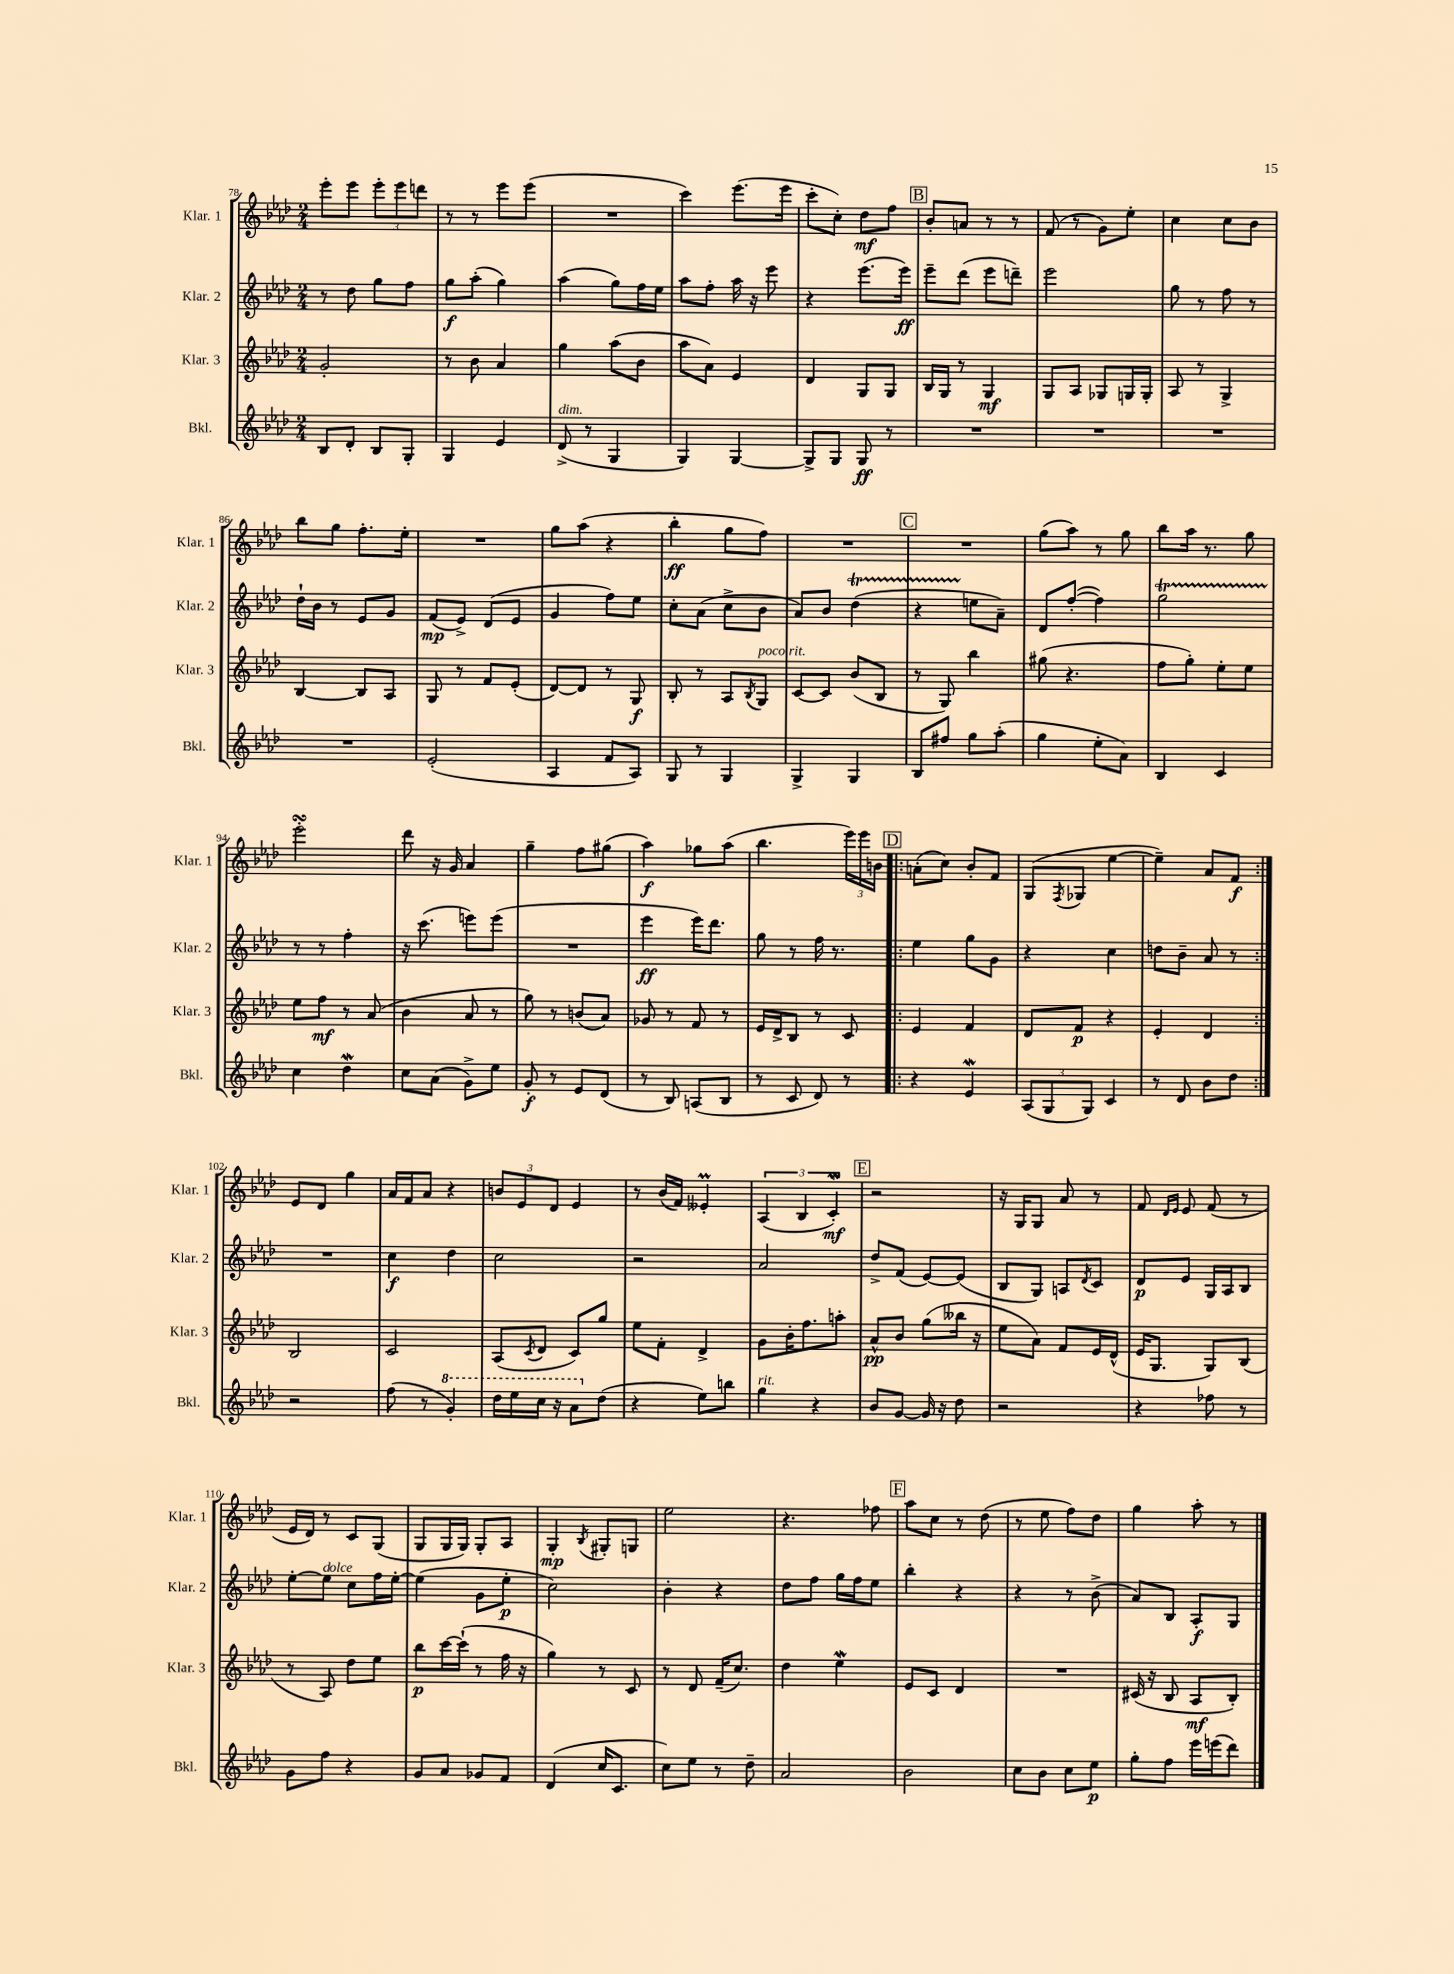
<<
\new StaffGroup <<
\new Staff = "s0" \with { instrumentName = "Klar. 1" shortInstrumentName = "Klar. 1" } {
    \clef treble \key aes \major \numericTimeSignature \time 2/4
    ees'''8-. ees'''8 \tuplet 3/2 { ees'''8-. ees'''8 d'''8 } |
    r8 r8 ees'''8 ees'''8( |
    R2 |
    c'''4) ees'''8.( ees'''16 |
    c'''8-. c''8-.) des''8\mf f''8 |
    \mark \markup { \box "B" } bes'8-. a'8 r8 r8 |
    f'8( r8 g'8) ees''8-. |
    c''4 c''8 bes'8 |
    bes''8 g''8 f''8.-. ees''16-. |
    R2 |
    g''8 aes''8( r4 |
    bes''4-.\ff g''8 f''8) |
    R2 |
    \mark \markup { \box "C" } R2 |
    g''8( aes''8) r8 g''8 |
    bes''8 aes''16 r8. g''8 |
    ees'''2-.\turn |
    des'''8 r16 g'16 aes'4 |
    g''4-- f''8 gis''8( |
    aes''4\f) ges''8 aes''8( |
    bes''4. \tuplet 3/2 { ees'''16) ees'''16 b'16 } |
    \repeat volta 2 { \mark \markup { \box "D" } a'8-.( c''8) bes'8-. f'8 |
    g8( \acciaccatura { f8 } ges8 ees''4~ |
    ees''4--) aes'8 f'8\f | }
    ees'8 des'8 g''4 |
    aes'16 f'16 aes'8 r4 |
    \tuplet 3/2 { b'8 ees'8 des'8 } ees'4 |
    r8 bes'16( f'16) eeses'4-.\prall |
    \tuplet 3/2 { aes4( bes4 c'4-.\mordent\mf) } |
    \mark \markup { \box "E" } r2 |
    r16 g16 g8 aes'8 r8 |
    f'8 \grace { des'16 ees'16 } ees'8 f'8( r8 |
    ees'16 des'16) r8 c'8 g8( |
    g8 g16 g16) g8-. aes8 |
    g4-.\mp \acciaccatura { bes8 } gis8-. g8 |
    ees''2 |
    r4. fes''8 |
    \mark \markup { \box "F" } aes''8 c''8 r8 des''8( |
    r8 ees''8 f''8) des''8 |
    g''4 aes''8-. r8 \bar "|." |
}
\new Staff = "s1" \with { instrumentName = "Klar. 2" shortInstrumentName = "Klar. 2" } {
    \clef treble \key aes \major \numericTimeSignature \time 2/4
    r8 des''8 g''8 f''8 |
    g''8\f aes''8-.( g''4) |
    aes''4( g''8) f''16 ees''16 |
    aes''8 f''8-. aes''16 r16 ees'''8 |
    r4 ees'''8.( ees'''16\ff) |
    \mark \markup { \box "B" } ees'''8-- des'''8( ees'''8 d'''8--) |
    ees'''2 |
    g''8 r8 f''8 r8 |
    des''16-! bes'16 r8 ees'8 g'8 |
    f'8\mp( ees'8->) des'8( ees'8 |
    g'4 f''8) ees''8 |
    c''8-. aes'8( c''8-> bes'8 |
    aes'8) bes'8 des''4\startTrillSpan( |
    \mark \markup { \box "C" } r4 e''8\stopTrillSpan aes'8--) |
    des'8 f''8~-.( f''4) |
    g''2\startTrillSpan |
    r8\stopTrillSpan r8 f''4-. |
    r16 c'''8.( e'''8) e'''8( |
    R2 |
    ees'''4\ff ees'''16) des'''8. |
    g''8 r8 f''16 r8. |
    \repeat volta 2 { \mark \markup { \box "D" } ees''4 g''8 g'8 |
    r4 c''4 |
    d''8 bes'8-- aes'8 r8 | }
    R2 |
    c''4\f des''4 |
    c''2 |
    r2 |
    aes'2 |
    \mark \markup { \box "E" } des''8-> f'8( ees'8~) ees'8( |
    bes8 g8) a8 \acciaccatura { des'8 } c'8 |
    des'8\p ees'8 g16 aes16 bes8 |
    ees''8~-. ees''8^\markup { \italic "dolce" } c''8 f''16 ees''16~-. |
    ees''4( g'8 ees''8-.\p |
    c''2) |
    bes'4-. r4 |
    des''8 f''8 g''16 f''16 ees''8 |
    \mark \markup { \box "F" } bes''4-. r4 |
    r4 r8 bes'8->( |
    aes'8) bes8 aes8-.\f g8 \bar "|." |
}
\new Staff = "s2" \with { instrumentName = "Klar. 3" shortInstrumentName = "Klar. 3" } {
    \clef treble \key aes \major \numericTimeSignature \time 2/4
    g'2-. |
    r8 bes'8 aes'4 |
    g''4 aes''8( bes'8 |
    aes''8 aes'8) ees'4 |
    des'4 g8 g8 |
    \mark \markup { \box "B" } bes16 g16 r8 g4\mf |
    g8 aes8 ges8 g16 g16-. |
    aes8 r8 g4-> |
    bes4~ bes8 aes8 |
    g8 r8 f'8 ees'8-.( |
    des'8~) des'8 r8 g8\f |
    bes8-. r8 aes8 \acciaccatura { bes8 } g8^\markup { \italic "poco rit." } |
    c'8~ c'8 bes'8( bes8 |
    \mark \markup { \box "C" } r8 g8) bes''4 |
    gis''8( r4. |
    f''8 g''8-.) ees''8-. ees''8 |
    ees''8 f''8\mf r8 aes'8( |
    bes'4 aes'8 r8 |
    g''8) r8 b'8( aes'8) |
    ges'8 r8 f'8 r8 |
    ees'16 des'16-> bes8 r8 c'8 |
    \repeat volta 2 { \mark \markup { \box "D" } ees'4 f'4 |
    des'8 f'8\p r4 |
    ees'4-. des'4 | }
    bes2 |
    c'2 |
    aes8( \acciaccatura { c'8 } des'8 c'8) g''8 |
    ees''8 f'8-. des'4-> |
    g'8 bes'16-. f''8. a''8-. |
    \mark \markup { \box "E" } aes'8-^\pp bes'8 g''8( beses''16 r16 |
    ees''8 aes'8) f'8 ees'16 des'16-^( |
    ees'16 g8. g8) bes8( |
    r8 aes8) des''8 ees''8 |
    bes''8\p c'''16~ c'''16-!( r8 f''16 r16 |
    g''4) r8 c'8 |
    r8 des'8 f'16--( c''8.) |
    des''4 ees''4\mordent |
    \mark \markup { \box "F" } ees'8 c'8 des'4 |
    R2 |
    cis'16( r16 bes8 aes8\mf bes8-.) \bar "|." |
}
\new Staff = "s3" \with { instrumentName = "Bkl." shortInstrumentName = "Bkl." } {
    \clef treble \key aes \major \numericTimeSignature \time 2/4
    bes8 des'8-. bes8 g8-. |
    g4 ees'4 |
    des'8->^\markup { \italic "dim." }( r8 g4 |
    g4) g4~ |
    g8-> g8 g8\ff r8 |
    \mark \markup { \box "B" } R2 |
    R2 |
    R2 |
    R2 |
    ees'2-.( |
    aes4 f'8 aes8) |
    g8 r8 g4 |
    g4-> g4 |
    \mark \markup { \box "C" } bes8 fis''8 g''8 aes''8-.( |
    g''4 ees''8-. aes'8) |
    bes4 c'4 |
    c''4 des''4\mordent |
    c''8 aes'8( g'8->) ees''8 |
    g'8-.\f r8 ees'8 des'8( |
    r8 bes8) a8( bes8 |
    r8 c'8 des'8) r8 |
    \repeat volta 2 { \mark \markup { \box "D" } r4 ees'4\mordent |
    \tuplet 3/2 { aes8( g8 g8) } c'4 |
    r8 des'8 bes'8 des''8 | }
    r2 |
    f''8( r8 \ottava #1 g''4-.) |
    des'''16 ees'''16 c'''16 r16 aes''8 \ottava #0 des''8( |
    r4 ees''8) b''8 |
    g''4^\markup { \italic "rit." } r4 |
    \mark \markup { \box "E" } bes'8 g'8~ g'16 r16 des''8 |
    r2 |
    r4 fes''8 r8 |
    g'8 f''8 r4 |
    g'8 aes'8 ges'8 f'8 |
    des'4( c''16 c'8. |
    c''8) ees''8 r8 des''8-- |
    aes'2 |
    \mark \markup { \box "F" } bes'2 |
    c''8 bes'8 c''8 ees''8\p |
    g''8-. f''8 ees'''16 e'''16( des'''8) \bar "|." |
}
>>
>>
\layout { \context { \Score currentBarNumber = #78 } }
